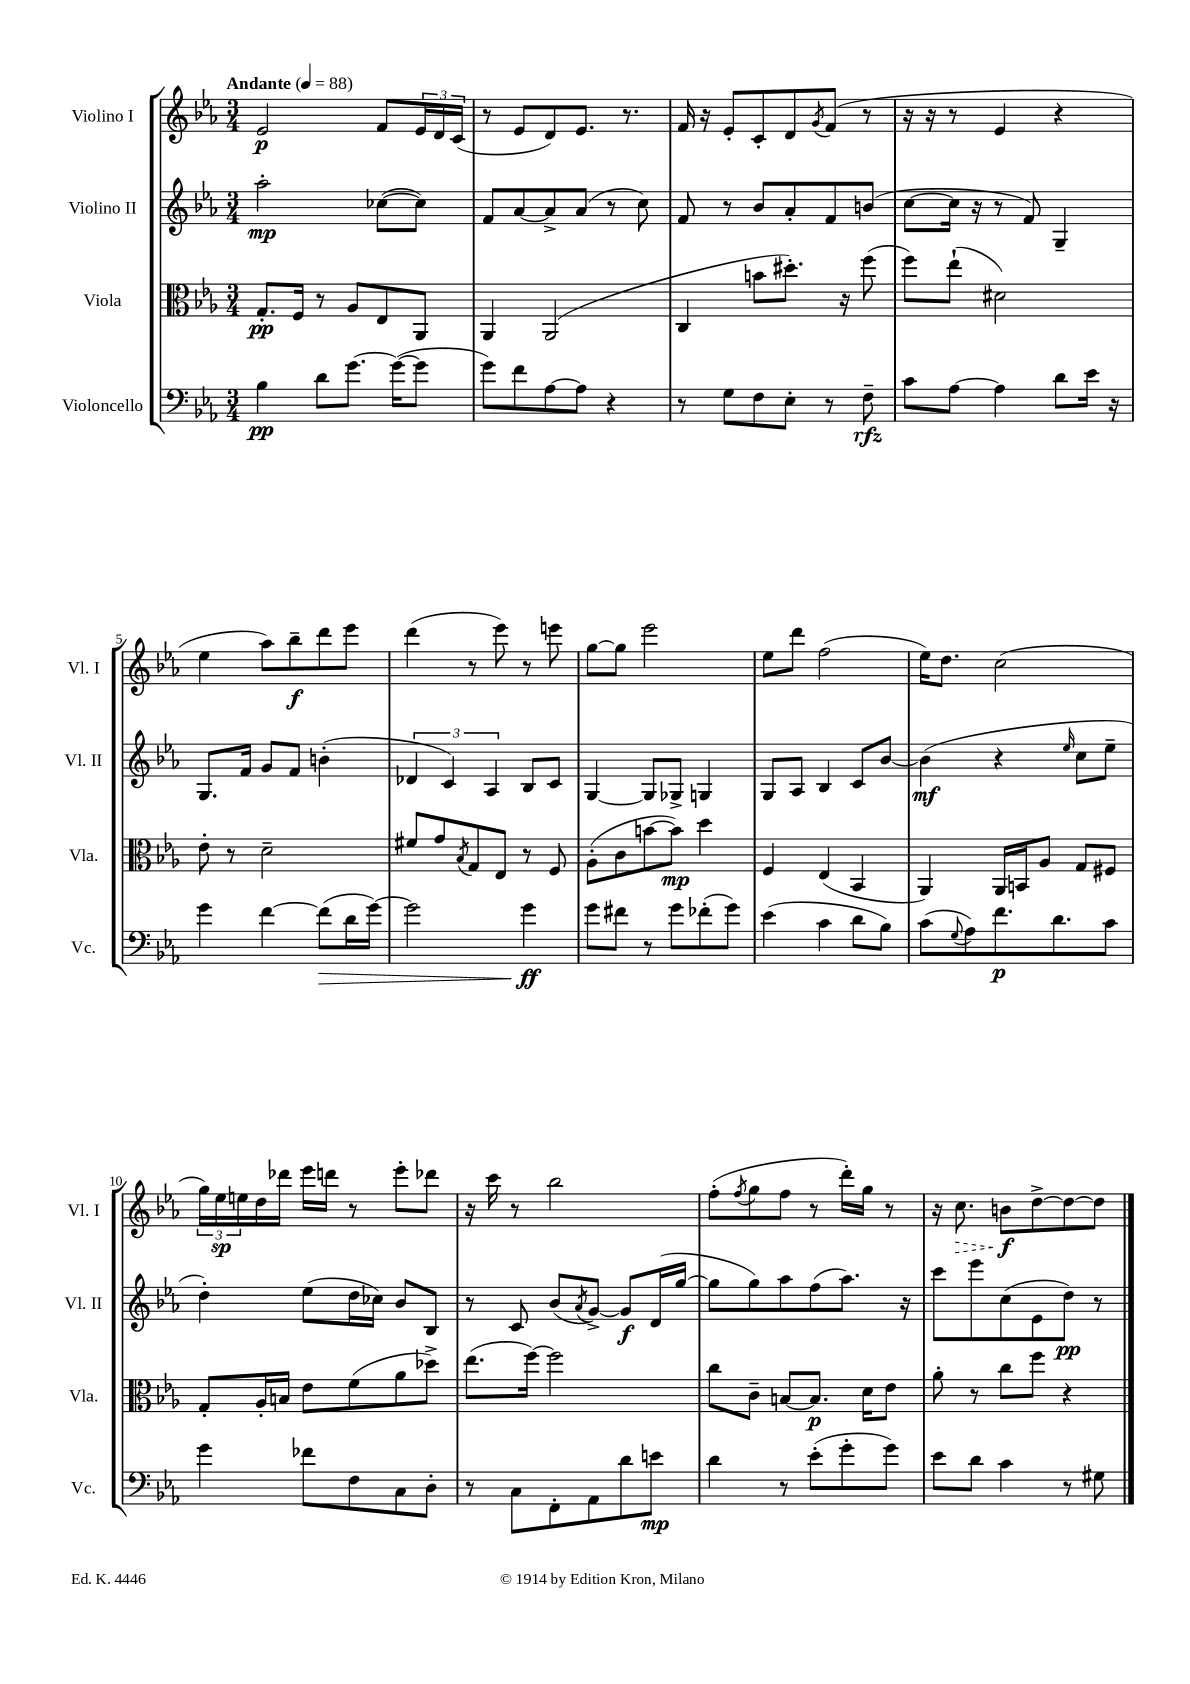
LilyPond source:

<<
\new StaffGroup <<
\new Staff = "s0" \with { instrumentName = "Violino I" shortInstrumentName = "Vl. I" } {
    \clef treble \key ees \major \numericTimeSignature \time 3/4 \tempo "Andante" 4 = 88
    ees'2\p f'8 \tuplet 3/2 { ees'16 d'16 c'16( } |
    r8 ees'8 d'8) ees'8. r8. |
    f'16 r16 ees'8-. c'8-. d'8 \acciaccatura { g'8 } f'8( r8 |
    r16 r16 r8 ees'4 r4 |
    ees''4 aes''8) bes''8--\f d'''8 ees'''8 |
    d'''4( r8 ees'''8) r8 e'''8 |
    g''8~ g''8 ees'''2 |
    ees''8 d'''8 f''2( |
    ees''16) d''8. c''2( |
    \tuplet 3/2 { g''16) ees''16\sp e''16 } d''16 des'''16 ees'''16 d'''16 r8 ees'''8-. des'''8 |
    r16 c'''16 r8 bes''2 |
    f''8-.( \acciaccatura { f''8 } g''8 f''8 r8 d'''16-.) g''16 r8 |
    r16 \once \override Hairpin.style = #'dashed-line c''8.\> b'8\f\! d''8~-> d''8~ d''8 \bar "|." |
}
\new Staff = "s1" \with { instrumentName = "Violino II" shortInstrumentName = "Vl. II" } {
    \clef treble \key ees \major \numericTimeSignature \time 3/4
    aes''2-.\mp ces''8~( ces''8) |
    f'8 aes'8~ aes'8-> aes'8( r8 c''8) |
    f'8 r8 bes'8 aes'8-. f'8 b'8( |
    c''8~ c''16 r16 r8 f'8) g4-- |
    g8. f'16 g'8 f'8 b'4-.( |
    \tuplet 3/2 { des'4 c'4) aes4 } bes8 c'8 |
    g4~ g8 ges8-> g4 |
    g8 aes8 bes4 c'8 bes'8~ |
    bes'4\mf( r4 \grace { ees''16 } c''8 ees''8-- |
    d''4-.) ees''8( d''16 ces''16) bes'8 bes8 |
    r8 c'8 bes'8( \acciaccatura { aes'8 } g'8~->) g'8\f d'16( g''16~ |
    g''8 g''8) aes''8 f''8( aes''8.) r16 |
    c'''8 ees'''8 c''8( ees'8 d''8\pp) r8 \bar "|." |
}
\new Staff = "s2" \with { instrumentName = "Viola" shortInstrumentName = "Vla." } {
    \clef alto \key ees \major \numericTimeSignature \time 3/4
    g8.-.\pp f16 r8 aes8 ees8 aes,8 |
    aes,4 aes,2( |
    c4 b'8 dis''8.-.) r16 f''8( |
    f''8) ees''8-!( dis'2) |
    ees'8-. r8 d'2-- |
    fis'8 g'8 \acciaccatura { bes8 } g8 ees8 r8 f8 |
    aes8-.( c'8 b'8~ b'8\mp) d''4 |
    f4 ees4( bes,4 |
    aes,4) aes,16 b,16 aes8 g8 fis8 |
    g8-. aes16-. b16 ees'8 f'8( aes'8 des''8->) |
    ees''8.( f''16~) f''2 |
    c''8 c'8-- b8~ b8.\p d'16 ees'8 |
    aes'8-. r8 c''8 f''8 r4 \bar "|." |
}
\new Staff = "s3" \with { instrumentName = "Violoncello" shortInstrumentName = "Vc." } {
    \clef bass \key ees \major \numericTimeSignature \time 3/4
    bes4\pp d'8 g'8.~ g'16~( g'8 |
    g'8) f'8 aes8~ aes8 r4 |
    r8 g8 f8 ees8-. r8 f8--\rfz |
    c'8 aes8~ aes4 d'8 ees'16 r16 |
    g'4 f'4~ f'8\>( d'16 g'16~) |
    g'2 g'4\ff\! |
    g'8 fis'8 r8 g'8 fes'8-.( g'8) |
    ees'4( c'4 d'8 bes8) |
    c'8( \appoggiatura { g8 } aes8) f'8.\p d'8. c'8 |
    g'4 fes'8 f8 c8 d8-. |
    r8 c8 f,8-. aes,8 d'8 e'8\mp |
    d'4 r8 ees'8-.( g'8-. g'8) |
    ees'8 d'8 c'4 r8 gis8 \bar "|." |
}
>>
>>
